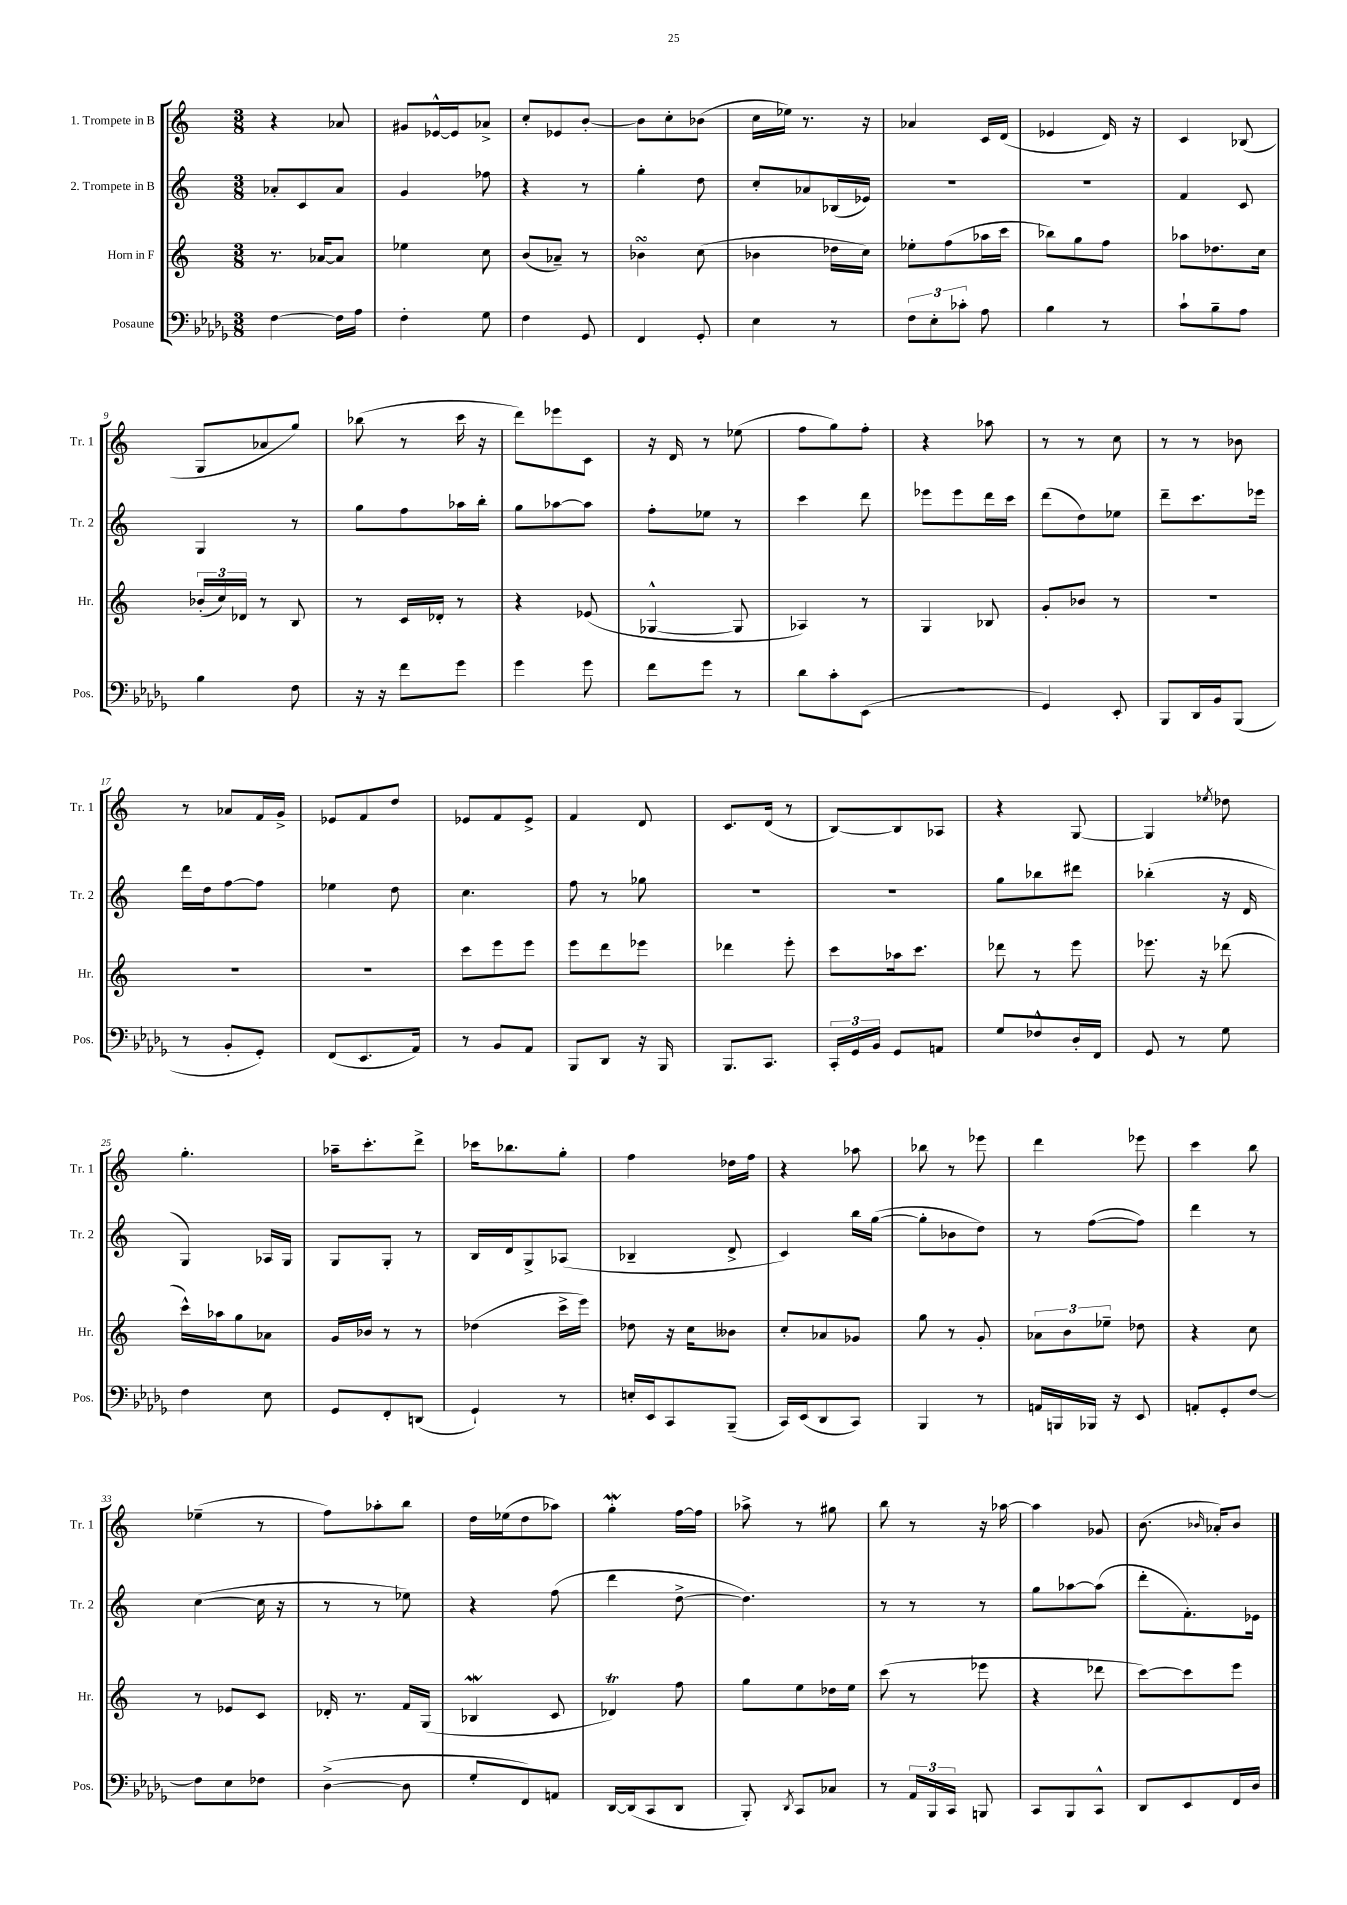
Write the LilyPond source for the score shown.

<<
\new StaffGroup <<
\new Staff = "s0" \with { instrumentName = "1. Trompete in B" shortInstrumentName = "Tr. 1" } {
    \clef treble \key c \major \numericTimeSignature \time 3/8
    \autoBeamOff r4 aes'8 |
    gis'8[ ees'16~-^ ees'16 aes'8]-> |
    c''8[-. ees'8 b'8]~-. |
    b'8[ c''8-. bes'8]( |
    c''16[ ees''16]) r8. r16 |
    aes'4 c'16[ d'16]( |
    ees'4 d'16) r16 |
    c'4 bes8( |
    g8[ aes'8 g''8]) |
    bes''8( r8 c'''16 r16 |
    d'''8[) ees'''8 c'8] |
    r16 d'16 r8 ees''8( |
    f''8[ g''8) f''8]-. |
    r4 aes''8 |
    r8 r8 c''8 |
    r8 r8 bes'8 |
    r8 aes'8[ f'16 g'16]-> |
    ees'8[ f'8 d''8] |
    ees'8[ f'8 ees'8]-> |
    f'4 d'8 |
    c'8.[ d'16]( r8 |
    b8[~) b8 aes8] |
    r4 g8~ |
    g4 \acciaccatura { ees''8 } des''8 |
    g''4.-. |
    aes''16[-- c'''8.-. d'''8]-> |
    ces'''16[ bes''8. g''8]-. |
    f''4 des''16[ f''16] |
    r4 aes''8 |
    bes''8 r8 ees'''8 |
    d'''4 ees'''8 |
    c'''4 b''8 |
    ees''4--( r8 |
    f''8[) aes''8-. b''8] |
    d''16[ ees''16( d''8 aes''8]) |
    g''4-.\mordent f''16[~ f''16] |
    aes''8-> r8 gis''8 |
    b''8 r8 r16 aes''16~ |
    aes''4 ges'8 |
    b'8.( \grace { bes'16 } aes'16[-.) bes'8] \bar "|." |
}
\new Staff = "s1" \with { instrumentName = "2. Trompete in B" shortInstrumentName = "Tr. 2" } {
    \clef treble \key c \major \numericTimeSignature \time 3/8
    \autoBeamOff aes'8[-. c'8 aes'8] |
    g'4 fes''8 |
    r4 r8 |
    g''4-. d''8 |
    c''8[-. aes'8 bes16( ees'16]) |
    R4. |
    R4. |
    f'4 c'8 |
    g4 r8 |
    g''8[ f''8 aes''16 b''16]-. |
    g''8[ aes''8~ aes''8] |
    f''8[-. ees''8] r8 |
    c'''4 d'''8 |
    ees'''8[ ees'''8 d'''16 c'''16] |
    d'''8[( d''8) ees''8] |
    d'''8[-- c'''8. ees'''16] |
    d'''16[ d''16 f''8~ f''8] |
    ees''4 d''8 |
    c''4. |
    f''8 r8 ges''8 |
    R4. |
    R4. |
    g''8[ bes''8 dis'''8] |
    bes''4-.( r16 d'16 |
    g4) aes16[ g16] |
    g8[ g8]-. r8 |
    b16[ d'16 g8-> aes8]( |
    bes4-- d'8-> |
    c'4) b''16[ g''16]~( |
    g''8[-. bes'8 d''8]) |
    r8 f''8[~( f''8]) |
    d'''4 r8 |
    c''4~( c''16 r16 |
    r8 r8 ees''8) |
    r4 f''8( |
    d'''4 d''8~-> |
    d''4.) |
    r8 r8 r8 |
    g''8[ aes''8~ aes''8]( |
    d'''8[-. f'8.-.) ees'16] \bar "|." |
}
\new Staff = "s2" \with { instrumentName = "Horn in F" shortInstrumentName = "Hr." } {
    \clef treble \key c \major \numericTimeSignature \time 3/8
    \autoBeamOff r8. aes'16[~ aes'8] |
    ees''4 c''8 |
    b'8[( aes'8]--) r8 |
    bes'4\turn c''8( |
    bes'4 des''16[ c''16]) |
    ees''8[-. f''8( aes''16 c'''16] |
    bes''8[) g''8 f''8] |
    aes''8[ des''8. c''16] |
    \tuplet 3/2 { bes'16[-.( c''16) des'16] } r8 b8 |
    r8 c'16[ des'16]-. r8 |
    r4 ees'8( |
    ges4~-^ ges8 |
    aes4) r8 |
    g4 bes8 |
    g'8[-. bes'8] r8 |
    R4. |
    R4. |
    R4. |
    c'''8[ e'''8 e'''8] |
    e'''8[ d'''8 ees'''8] |
    des'''4 e'''8-. |
    c'''8[ aes''16 c'''8.] |
    des'''8 r8 e'''8 |
    ees'''8. r16 des'''8( |
    c'''16[-^) aes''16 g''8 aes'8] |
    g'16[ bes'16] r8 r8 |
    des''4( c'''16[-> e'''16]) |
    des''8 r16 c''16[ beses'8] |
    c''8[-. aes'8 ges'8] |
    g''8 r8 g'8-. |
    \tuplet 3/2 { aes'8[ b'8 ees''8]-- } des''8 |
    r4 c''8 |
    r8 ees'8[ c'8] |
    des'16-. r8. f'16[ g16]( |
    bes4\mordent c'8 |
    des'4\trill) f''8 |
    g''8[ e''8 des''16 e''16] |
    c'''8( r8 ees'''8 |
    r4 des'''8 |
    c'''8[~) c'''8 e'''8] \bar "|." |
}
\new Staff = "s3" \with { instrumentName = "Posaune" shortInstrumentName = "Pos." } {
    \clef bass \key des \major \numericTimeSignature \time 3/8
    \autoBeamOff f4~ f16[ aes16] |
    f4-. ges8 |
    f4 ges,8 |
    f,4 ges,8-. |
    ees4 r8 |
    \tuplet 3/2 { f8[ ees8-. ces'8]-. } aes8 |
    bes4 r8 |
    c'8[-! bes8-- aes8] |
    bes4 f8 |
    r16 r16 f'8[ ges'8] |
    ges'4 ges'8 |
    f'8[ ges'8] r8 |
    des'8[ c'8-. ees,8]( |
    R4. |
    ges,4) ees,8-. |
    bes,,8[ des,16 bes,16 bes,,8]( |
    r8 bes,8[-. ges,8]-.) |
    f,8[( ees,8. aes,16]) |
    r8 bes,8[ aes,8] |
    bes,,8[ des,8] r16 bes,,16 |
    bes,,8.[ c,8.] |
    \tuplet 3/2 { c,16[-. ges,16 bes,16] } ges,8[ a,8] |
    ges8[ fes8-^ des16-. f,16] |
    ges,8 r8 ges8 |
    f4 ees8 |
    ges,8[ f,8-. d,8]( |
    ges,4-!) r8 |
    e16[-. ees,16 c,8 bes,,8]--( |
    c,16[) ees,16( des,8 c,8]) |
    bes,,4 r8 |
    a,16[ b,,16 bes,,16] r16 ees,8 |
    a,8[-. ges,8-. f8]~ |
    f8[ ees8 fes8] |
    des4~->( des8 |
    ges8[-. f,8) a,8] |
    des,16[~ des,16( c,8 des,8] |
    bes,,8-.) \acciaccatura { des,8 } c,8[ ces8] |
    r8 \tuplet 3/2 { aes,16[ bes,,16 c,16] } b,,8 |
    c,8[ bes,,8 c,8]-^ |
    des,8[ ees,8 f,16 des16] \bar "|." |
}
>>
>>
